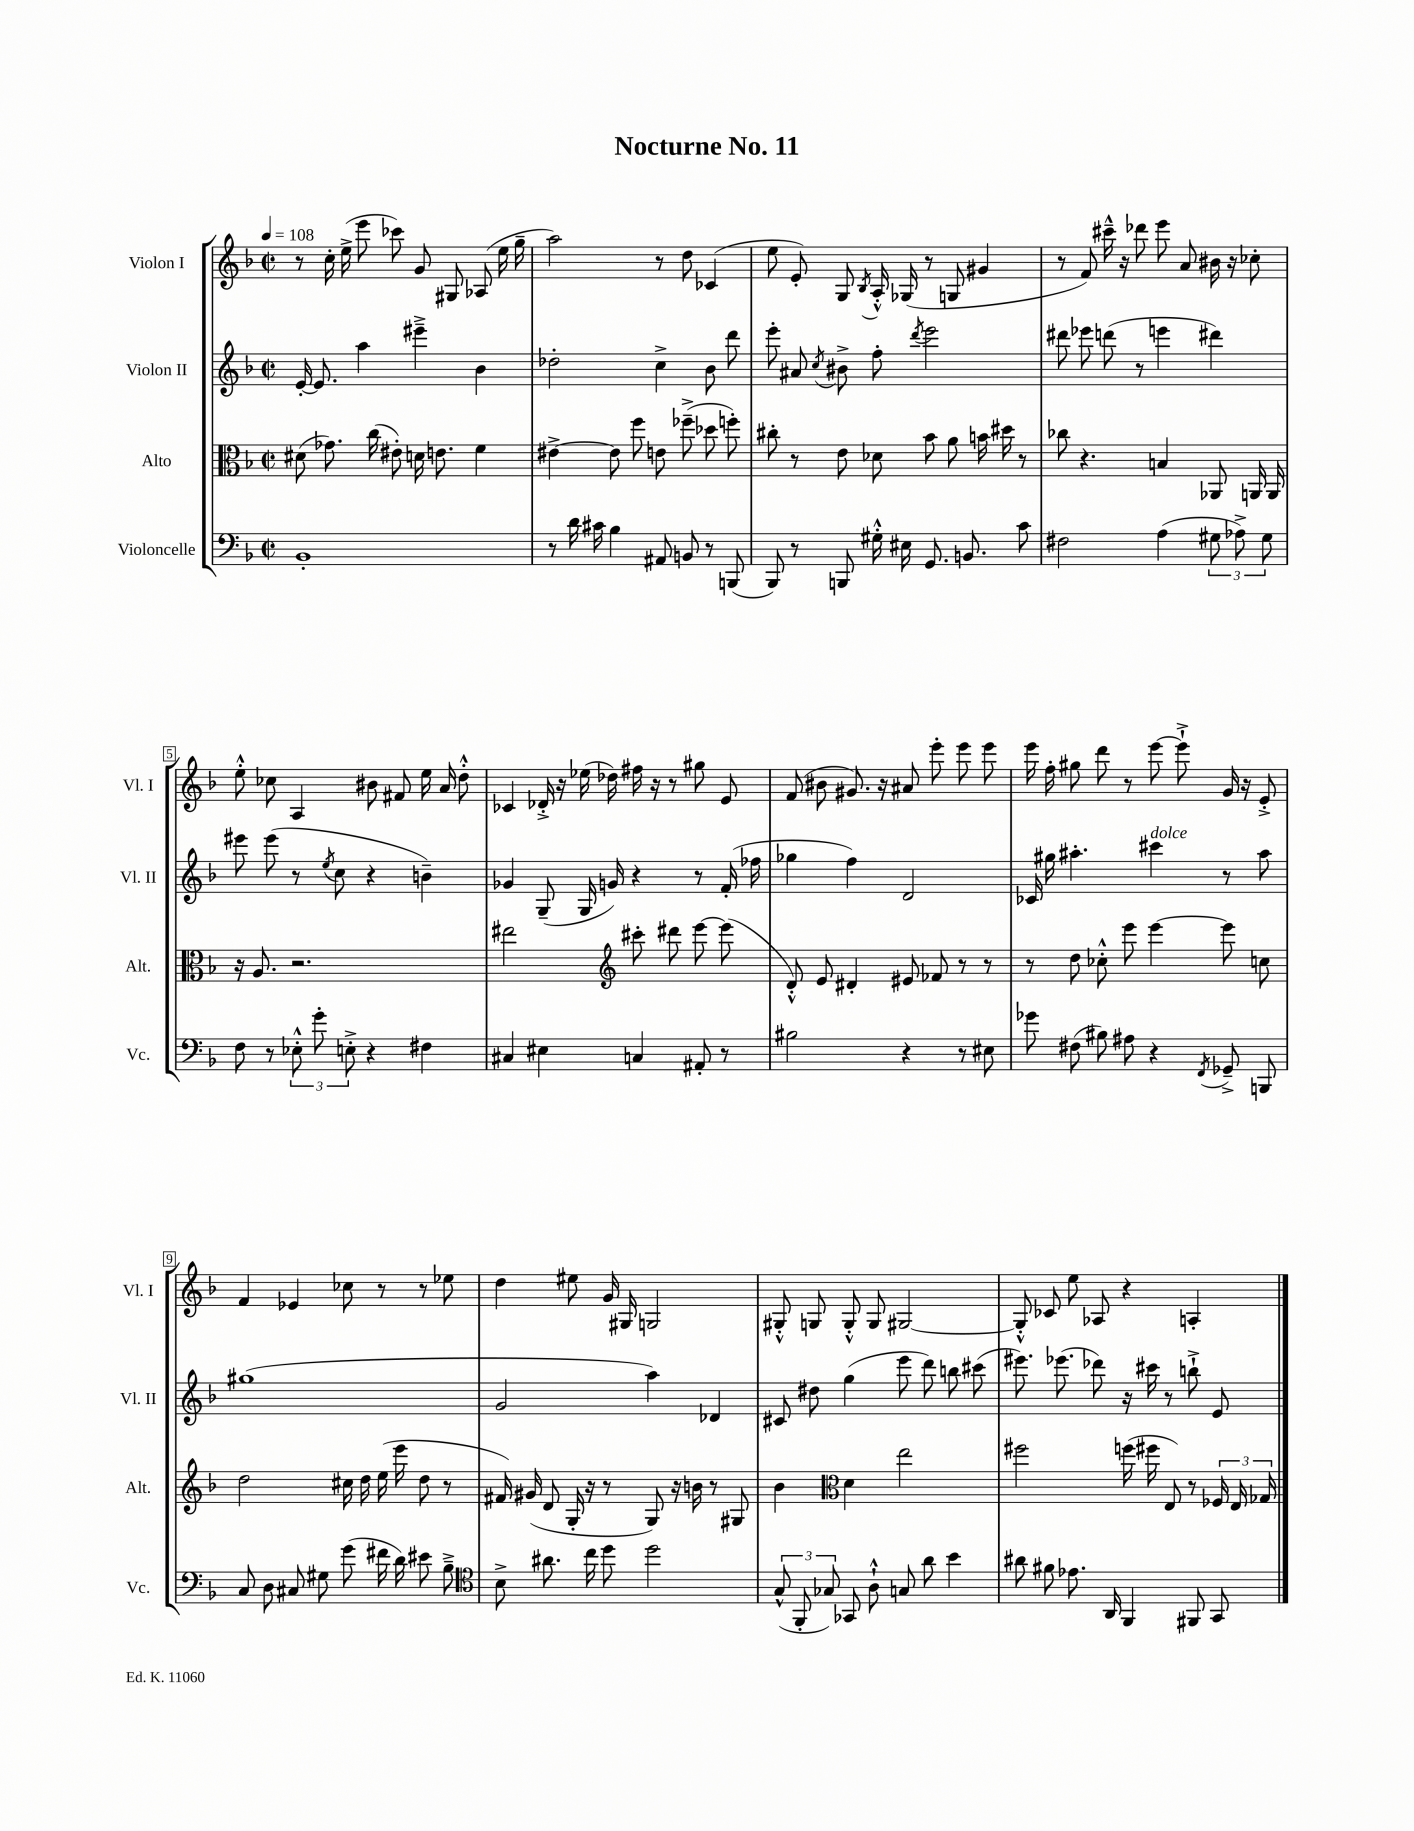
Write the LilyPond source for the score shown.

\header { title = "Nocturne No. 11" }
<<
\new StaffGroup <<
\new Staff = "s0" \with { instrumentName = "Violon I" shortInstrumentName = "Vl. I" } {
    \clef treble \key f \major \defaultTimeSignature \time 2/2 \tempo 4 = 108
    \autoBeamOff r8 c''16-. e''16->( e'''8 ces'''8) g'8 gis8 aes8( e''16 g''16-- |
    a''2) r8 d''8 ces'4( |
    e''8 e'8-.) g8 \acciaccatura { bes8 } a16-.-^ ges16( r8 g8 gis'4 |
    r8 f'8) cis'''16---^ r16 des'''8 e'''8 a'8 bis'16 r16 ces''8-. |
    e''8-.-^ ces''8 a4 bis'8 fis'8 e''16 a'16 d''8-.-^ |
    ces'4 des'16-.-> r16 ees''16( des''16) fis''16 r16 r8 gis''8 e'8 |
    f'8( bis'8 gis'8.) r16 ais'8 e'''8-. e'''8 e'''8 |
    e'''16 f''16-. gis''8 d'''8 r8 e'''8~ e'''8-!-> g'16 r16 e'8-.-> |
    f'4 ees'4 ces''8 r8 r8 ees''8 |
    d''4 eis''8 g'16 gis16 g2 |
    gis8-.-^ g8 g8-.-^ g8 gis2~ |
    gis8-.-^ ces'8 e''8 aes8 r4 a4-. \bar "|." |
}
\new Staff = "s1" \with { instrumentName = "Violon II" shortInstrumentName = "Vl. II" } {
    \clef treble \key f \major \defaultTimeSignature \time 2/2
    \autoBeamOff e'16~-. e'8. a''4 eis'''4---> bes'4 |
    des''2-. c''4-> bes'8 d'''8 |
    e'''8-. ais'8 \acciaccatura { c''8 } bis'8-> f''8-. \acciaccatura { d'''8 } e'''2 |
    dis'''8 ees'''8 d'''8( r8 e'''4 dis'''4) |
    eis'''8 eis'''8( r8 \acciaccatura { e''8 } c''8 r4 b'4--) |
    ges'4 g8--( g16 g'16) r4 r8 f'16-.( fes''16 |
    ges''4 f''4) d'2 |
    ces'16 gis''16 ais''4.-. cis'''4^\markup { \italic "dolce" } r8 ais''8 |
    gis''1( |
    g'2 a''4) des'4 |
    cis'8 dis''8 g''4( e'''8 d'''8) b''8 cis'''8( |
    eis'''8.) ees'''8.( des'''8) r16 cis'''16 r8 b''8-!-> e'8 \bar "|." |
}
\new Staff = "s2" \with { instrumentName = "Alto" shortInstrumentName = "Alt." } {
    \clef alto \key f \major \defaultTimeSignature \time 2/2
    \autoBeamOff dis'8( ges'8.) c''16( eis'8-.) d'16 e'8. f'4 |
    eis'4~-> eis'8 f''8 e'8 fes''8--->( des''8 f''8-.) |
    cis''8-. r8 e'8 des'8 bes'8 a'8 b'16 dis''16 r8 |
    ces''8 r4. b4 aes,8 a,16 a,16 |
    r16 a8. r2. |
    eis''2 \clef treble cis'''8-. dis'''8 e'''8~ e'''8( |
    d'8-.-^) e'8 dis'4-. eis'8 fes'8 r8 r8 |
    r8 d''8 ces''8-.-^ e'''8 e'''4~ e'''8 c''8 |
    d''2 cis''16 d''16 e''16( e'''16 d''8 r8 |
    fis'16) gis'16( d'8 g16-. r16 r8 g8) r16 b'16 r8 gis8 |
    bes'4 \clef alto d'4 e''2 |
    fis''2 f''16( fis''16 e8) r8 \tuplet 3/2 { fes16 e16 ges16 } \bar "|." |
}
\new Staff = "s3" \with { instrumentName = "Violoncelle" shortInstrumentName = "Vc." } {
    \clef bass \key f \major \defaultTimeSignature \time 2/2
    \autoBeamOff bes,1-. |
    r8 d'16 cis'16 bes4 ais,8 b,8 r8 b,,8( |
    bes,,8) r8 b,,8 gis16-.-^ eis16 g,8. b,8. c'8 |
    fis2 a4( \tuplet 3/2 { gis8 aes8->) gis8 } |
    f8 r8 \tuplet 3/2 { ees8-.-^ g'8-. e8-.-> } r4 fis4 |
    cis4 eis4 c4 ais,8-. r8 |
    bis2 r4 r8 eis8 |
    ges'8 fis8( bis8) ais8 r4 \acciaccatura { f,8 } ges,8---> b,,8 |
    c8 d8 cis8 gis8 g'8( fis'16 d'16) eis'8 bes8---> |
    \clef tenor bes8-> ais'8. c''16 d''8 d''2 |
    \tuplet 3/2 { g8-^( f,8-. ges8) } ges,8 a8-!-^ g8 a'8 bes'4 |
    ais'8 fis'8 ees'8. a,16 f,4 fis,8 g,8 \bar "|." |
}
>>
>>
\layout { \context { \Score \override BarNumber.stencil = #(make-stencil-boxer 0.1 0.3 ly:text-interface::print) } }
